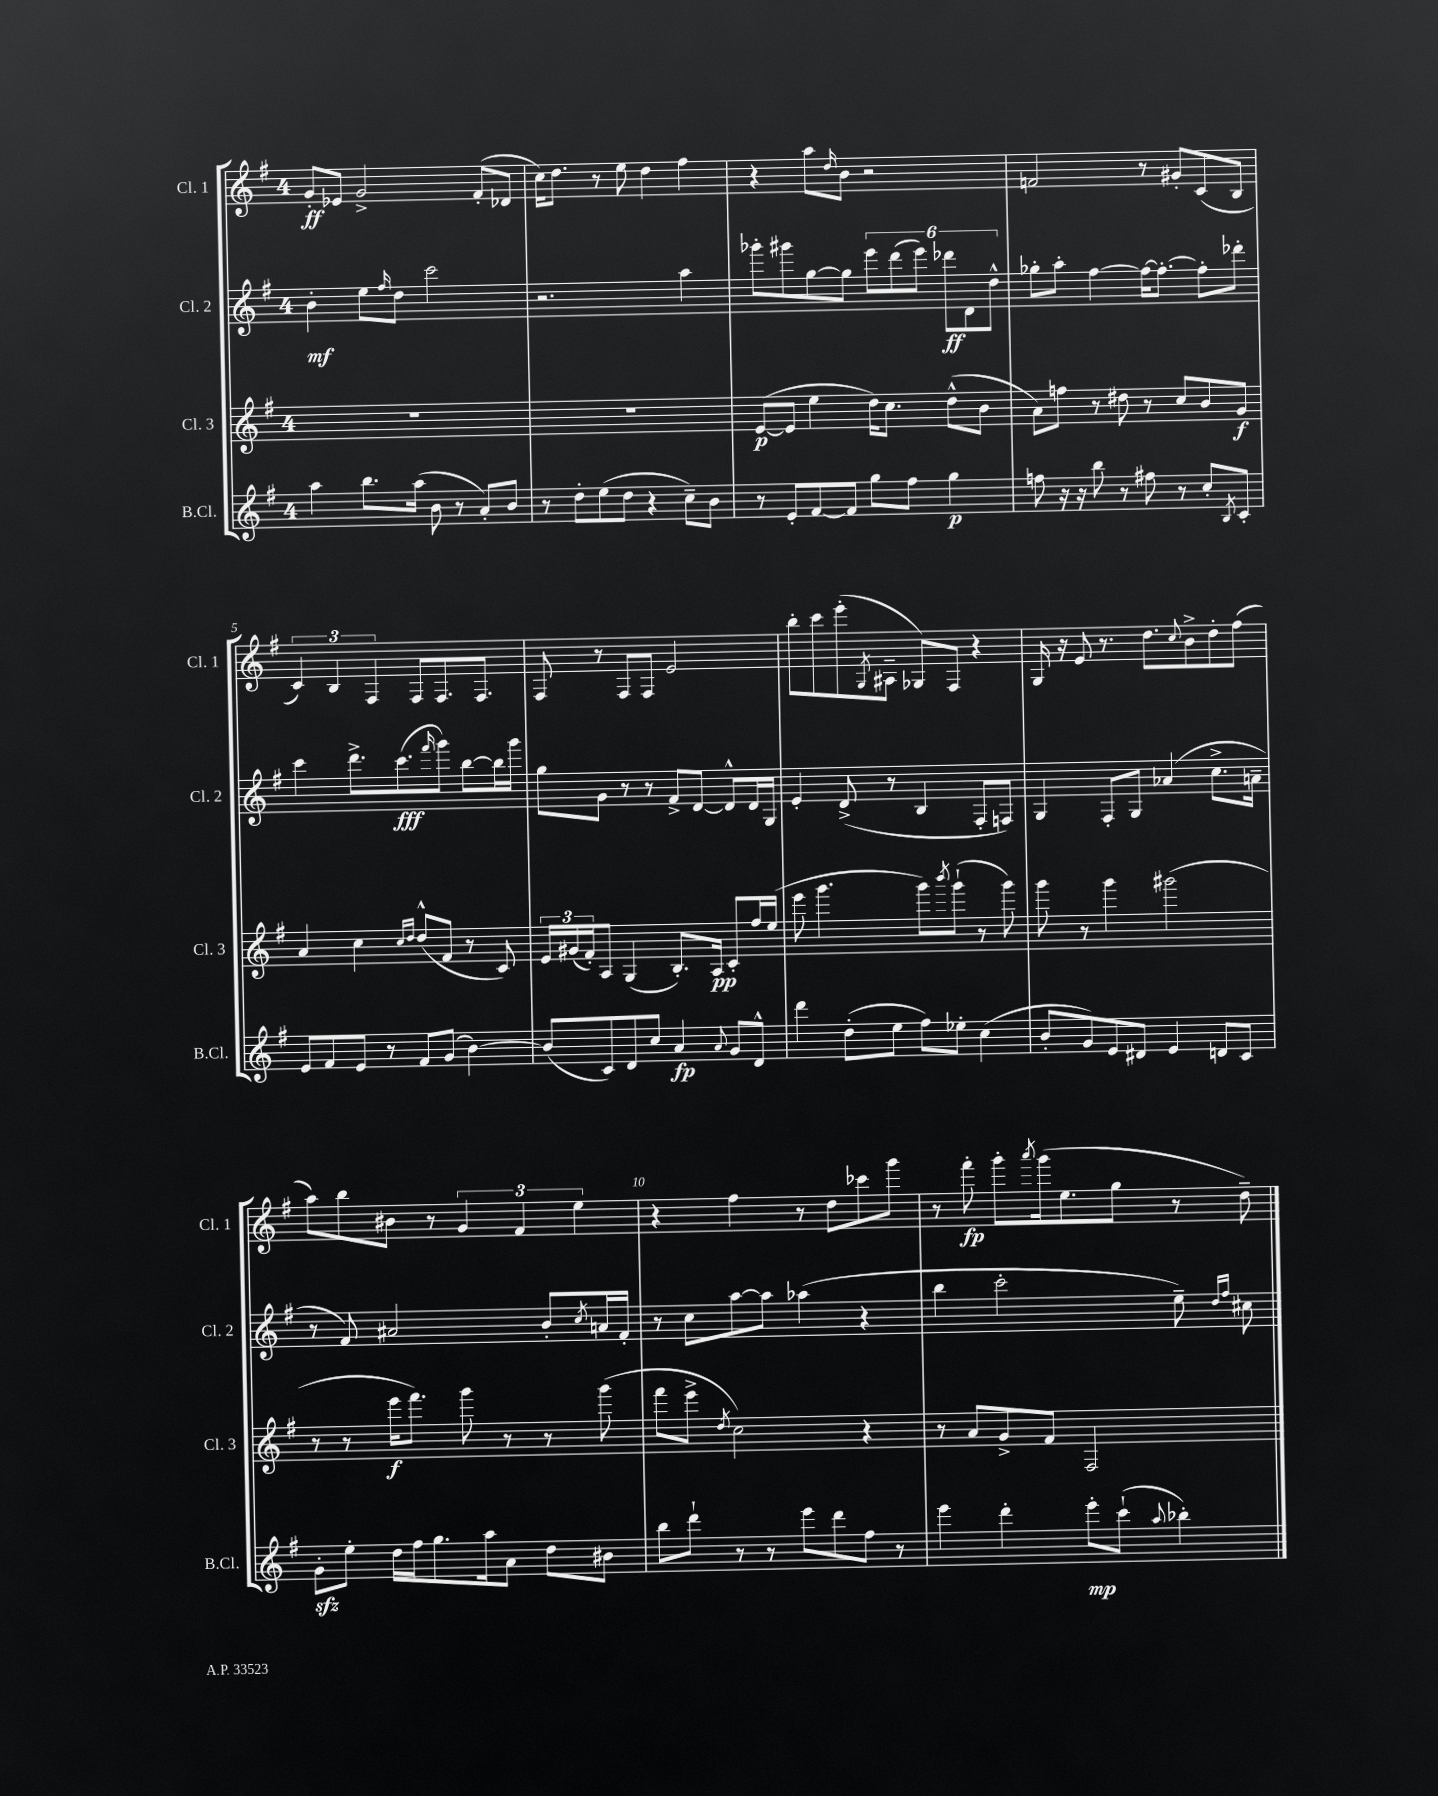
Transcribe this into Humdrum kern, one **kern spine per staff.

**kern	**dynam	**kern	**dynam	**kern	**dynam	**kern	**dynam
*part4	*part4	*part3	*part3	*part2	*part2	*part1	*part1
*staff4	*staff4	*staff3	*staff3	*staff2	*staff2	*staff1	*staff1
*I"B.Cl.	*	*I"Cl. 3	*	*I"Cl. 2	*	*I"Cl. 1	*
*I'B.Cl.	*	*I'Cl. 3	*	*I'Cl. 2	*	*I'Cl. 1	*
*clefG2	*	*clefG2	*	*clefG2	*	*clefG2	*
*k[f#]	*	*k[f#]	*	*k[f#]	*	*k[f#]	*
*M4/4	*	*M4/4	*	*M4/4	*	*M4/4	*
=1	=1	=1	=1	=1	=1	=1	=1
4aa\	.	1r	.	4b'\	mf	8g'/L	ff
.	.	.	.	.	.	8e-X/J	.
8.bb\L	.	.	.	8ee\L	.	2g^/	.
.	.	.	.	16qqff#/	.	.	.
.	.	.	.	8dd\J	.	.	.
(16aa\Jk	.	.	.	.	.	.	.
8b\	.	.	.	2ccc\	.	.	.
8r	.	.	.	.	.	.	.
8a'/L)	.	.	.	.	.	(8f#'/L	.
8b/J	.	.	.	.	.	8d-X/J	.
=2	=2	=2	=2	=2	=2	=2	=2
8r	.	1r	.	2.r	.	16cc\KL)	.
.	.	.	.	.	.	8.dd\J	.
8dd'\L	.	.	.	.	.	.	.
(8ee\	.	.	.	.	.	8r	.
8dd\J	.	.	.	.	.	8ee\	.
4r	.	.	.	.	.	4dd\	.
8cc~\L)	.	.	.	4aa\	.	4ff#\	.
8b\J	.	.	.	.	.	.	.
=3	=3	=3	=3	=3	=3	=3	=3
8r	.	([8e/L	p	8ggg-X'\L	.	4r	.
8e'/L	.	8e/J]	.	8ggg#X\	.	.	.
[8f#/	.	4ee\	.	[8gg\	.	8aa\L	.
.	.	.	.	.	.	16qqdd/	.
8f#/J]	.	.	.	8gg\J]	.	8b\J	.
8gg\L	.	16dd\KL)	.	12eee\L	.	2r	.
.	.	8.cc\J	.	.	.	.	.
.	.	.	.	(12ddd\	.	.	.
8ff#\J	.	.	.	.	.	.	.
.	.	.	.	12eee\J)	.	.	.
4gg\	p	(8dd^^\L	.	12ddd-X\L	ff	.	.
.	.	.	.	12d\	.	.	.
.	.	8b\J	.	.	.	.	.
.	.	.	.	12dd^^\J	.	.	.
=4	=4	=4	=4	=4	=4	=4	=4
8ffn\	.	8a\L)	.	8gg-X'\L	.	2fn/	.
16r	.	8ffn\J	.	8aa'\J	.	.	.
16r	.	.	.	.	.	.	.
8bb\	.	8r	.	[4ff#\	.	.	.
8r	.	8dd#X\	.	.	.	.	.
8ff#X\	.	8r	.	16ff#\KL_	.	8r	.
.	.	.	.	8.ff#'\J_	.	.	.
8r	.	8cc/L	.	.	.	8g#X'/L	.
8cc'/L	.	8b/	.	8ff#'\L]	.	(8c/	.
8qB/	.	.	.	.	.	.	.
8c'/J	.	8g/J	f	8ddd-X'\J	.	8B/J	.
!!LO:LB:g=z
=5	=5	=5	=5	=5	=5	=5	=5
8e/L	.	4a/	.	4ccc\	.	6c/)	.
8f#/	.	.	.	.	.	.	.
.	.	.	.	.	.	6B/	.
8e/J	.	4cc\	.	8.ddd^\L	.	.	.
.	.	.	.	.	.	6F#/	.
8r	.	.	.	.	.	.	.
.	.	.	.	(8.ccc\	fff	.	.
.	.	16qqcc/LL	.	.	.	.	.
.	.	16qqdd/JJ	.	.	.	.	.
8f#/L	.	(8dd^^/L	.	.	.	8F#/L	.
.	.	.	.	16qqfff#/	.	.	.
(8g/J	.	8f#/J	.	8ggg\J)	.	8.F#/	.
[4b\)	.	8r	.	[8bb\L	.	.	.
.	.	.	.	.	.	8.F#/J	.
.	.	8c/)	.	16bb\L]	.	.	.
.	.	.	.	16ggg\JJ	.	.	.
=6	=6	=6	=6	=6	=6	=6	=6
(8b/L]	.	24e/LL	.	8gg\L	.	8F#/	.
.	.	(24g#X/	.	.	.	.	.
.	.	24f#'/J)	.	.	.	.	.
8c/)	.	8A/J	.	8g\J	.	8r	.
8d/	.	(4G/	.	8r	.	8F#/L	.
8cc/J	.	.	.	8r	.	8F#/J	.
4a/	fp	8.B'/L)	.	8f#^/L	.	2e/	.
.	.	.	.	[8d/J	.	.	.
.	.	16A/Jk	pp	.	.	.	.
8qqa/	.	.	.	.	.	.	.
8g/L	.	8c'/L	.	8d^^/L]	.	.	.
8d^^/J	.	16ff#/L	.	16d/L	.	.	.
.	.	(16ee/JJ	.	16G/JJ	.	.	.
=7	=7	=7	=7	=7	=7	=7	=7
4ddd\	.	8eee\	.	4e'/	.	8bb'\L	.
.	.	4.ggg\	.	.	.	8ccc\	.
(8dd'\L	.	.	.	(8d^/	.	(8eee'\	.
.	.	.	.	.	.	8qG/	.
8ee\J	.	.	.	8r	.	8A#X~\J	.
8ff#\L)	.	8ggg\L)	.	4B/	.	8G-X/L)	.
.	.	8qbbb/	.	.	.	.	.
8ee-X'\J	.	(8ggg`\J	.	.	.	8F#/J	.
(4cc\	.	8r	.	8F#'/L	.	4r	.
.	.	8ggg\)	.	8Fn/J)	.	.	.
=8	=8	=8	=8	=8	=8	=8	=8
8b'/L	.	8ggg\	.	4G/	.	16G/	.
.	.	.	.	.	.	16r	.
8g/)	.	8r	.	.	.	8e/	.
8e/	.	4ggg\	.	8F#'/L	.	8.r	.
8d#X/J	.	.	.	8G/J	.	.	.
.	.	.	.	.	.	8.dd\L	.
4e/	.	(2ggg#X\	.	(4a-X/	.	.	.
.	.	.	.	.	.	8qqcc/	.
.	.	.	.	.	.	8b^\	.
8dn/L	.	.	.	8.cc^\L	.	8dd'\	.
8c/J	.	.	.	.	.	(8ff#\J	.
.	.	.	.	16an~\Jk	.	.	.
!!LO:LB:g=z
=9	=9	=9	=9	=9	=9	=9	=9
8gzz'\L	.	8r	.	8r	.	8aa\L)	.
8ee'\J	.	8r	.	8f#/)	.	8bb\	.
16dd\LL	.	16eee\KL	f	2a#X/	.	8b#X\J	.
16ff#\J	.	8.fff#\J)	.	.	.	.	.
8.gg\	.	.	.	.	.	8r	.
.	.	8ggg\	.	.	.	6g/	.
16aa\k	.	.	.	.	.	.	.
8a\J	.	8r	.	.	.	.	.
.	.	.	.	.	.	6f#/	.
8dd\L	.	8r	.	8b'/L	.	.	.
.	.	.	.	.	.	6ee\	.
.	.	.	.	8qcc/	.	.	.
8b#X\J	.	(8ggg\	.	16an/L	.	.	.
.	.	.	.	16f#'/JJ	.	.	.
=10	=10	=10	=10	=10	=10	=10	=10
8bb\L	.	8fff#\L	.	8r	.	4r	.
8ddd`\J	.	8eee^\J	.	8cc\L	.	.	.
.	.	8qdd/	.	.	.	.	.
8r	.	2cc\)	.	[8aa\	.	4ff#\	.
8r	.	.	.	8aa\J]	.	.	.
8eee\L	.	.	.	(4aa-X\	.	8r	.
8ddd\	.	.	.	.	.	8dd\L	.
8ff#\J	.	4r	.	4r	.	8ccc-X\	.
8r	.	.	.	.	.	8ggg\J	.
=11	=11	=11	=11	=11	=11	=11	=11
4eee\	.	8r	.	4bb\	.	8r	.
.	.	8a/L	.	.	.	8fff#'\	fp
4ddd'\	.	8g^/	.	2ccc'\	.	8ggg'\L	.
.	.	.	.	.	.	8qaaa/	.
.	.	8f#/J	.	.	.	(16ggg\k	.
.	.	.	.	.	.	8.ee\	.
8eee'\L	mp	2F#/	.	.	.	.	.
(8ccc`\J	.	.	.	.	.	8gg\J	.
8qqaa/	.	.	.	.	.	.	.
4bb-X'\)	.	.	.	8ee~\)	.	8r	.
.	.	.	.	16qqdd/LL	.	.	.
.	.	.	.	16qqff#/JJ	.	.	.
.	.	.	.	8cc#X\	.	8dd~\)	.
==	==	==	==	==	==	==	==
*-	*-	*-	*-	*-	*-	*-	*-
